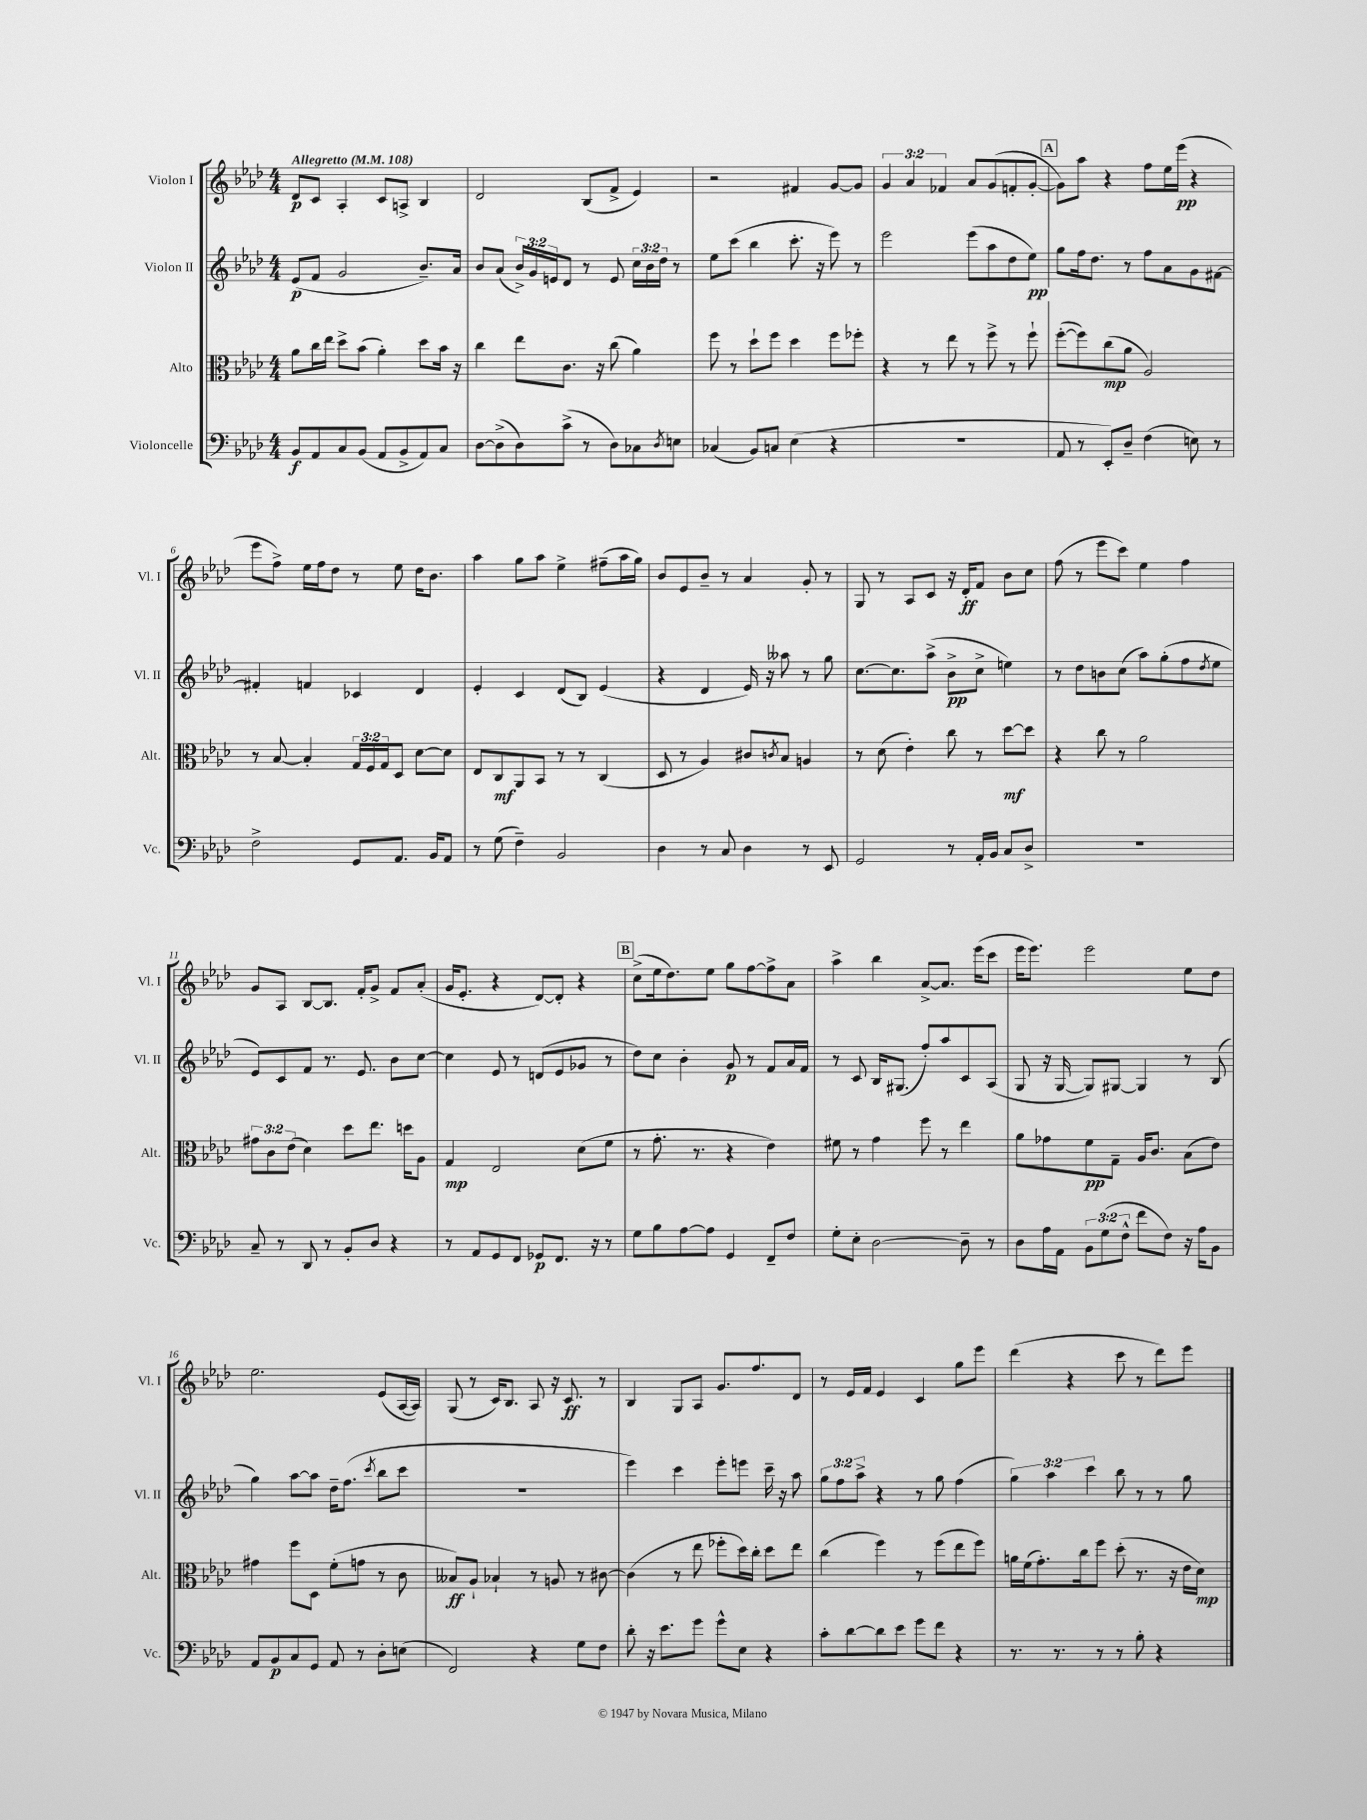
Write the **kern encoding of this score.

**kern	**kern	**kern	**kern
*staff4	*staff3	*staff2	*staff1
*clefF4	*clefC3	*clefG2	*clefG2
*k[b-e-a-d-]	*k[b-e-a-d-]	*k[b-e-a-d-]	*k[b-e-a-d-]
*M4/4	*M4/4	*M4/4	*M4/4
*MM108	*MM108	*MM108	*MM108
8BB-	8a-	(8e-	8d-
8AA-	16cc	8f	8c
.	16ee-	.	.
8C	8dd-^	2g	4A-'
(8BB-	(8b-	.	.
8AA-	4a-')	.	8c
8BB-^	.	.	8A^
8AA-)	8dd-	8.b-~)	4B-
8C	16b-	.	.
.	16r	16a-	.
=	=	=	=
[8D-	4cc	8b-	2d-
(8D-^]	.	(8a-	.
8D-)	8ee-	24b-^)	.
.	.	24g	.
.	.	24e	.
(8c^	8.c	8d-	.
8r	.	8r	(8B-
.	16r	.	.
8D-)	(8cc	8e	8f^
8C-	4a-)	24cc	4e-)
.	.	24b-	.
.	.	24dd-	.
8qD-	.	.	.
8E	.	8r	.
=	=	=	=
(4C-	8ff	8ee-	2r
.	8r	(8ccc	.
8BB-)	8dd-`	4bb-	.
8C	8ff	.	.
(4E-	4dd-	8.ccc'	4f#
.	.	16r	.
4r	8ff	8eee-)	[8g
.	8ff-'	8r	8g]
=	=	=	=
1r	4r	2eee-	6g
.	.	.	6a-
.	8r	.	.
.	.	.	6f-
.	8ee-	.	.
.	8r	(8eee-	8a-
.	8ff^	8aa-	(8g
.	8r	8dd-	8f'
.	8ff`	8ee-)	[8g'
=	=	=	=
8AA-	([8ff'	8gg	8g])
8r	8ff])	16ff	8aa-
.	.	8.dd-	.
8EE-')	(8cc	.	4r
8D-~	8a-	8r	.
(4F	2A-)	8ff	8ff
.	.	8a-	16ee-
.	.	.	(16eee-
8E)	.	8g	4r
8r	.	[8f#	.
=	=	=	=
2F^	8r	4f#']	8eee-
.	[8B-	.	8ff^)
.	4B-']	4f	16ee-
.	.	.	16ff
.	.	.	8dd-
8GG	24G	4c-	8r
.	24F	.	.
.	24G	.	.
8.AA-	8D-	.	8ee-
.	[8d-	4d-	16dd-
16BB-	.	.	8.b-
8AA-	8d-]	.	.
=	=	=	=
8r	8E-	4e-'	4aa-
(8G	8C	.	.
4F~)	8AA-	4c	8gg
.	8BB-	.	8aa-
2BB-	8r	(8d-	4ee-^
.	8r	8B-)	.
.	(4C	(4e-	(8ff#~
.	.	.	16aa-
.	.	.	16gg)
=	=	=	=
4D-	8D-	4r	8b-
.	8r	.	8e-
8r	4A-)	4d-	8b-~
8C	.	.	8r
4D-	8c#	16e-)	4a-
.	.	16r	.
.	8qc	.	.
.	8B-	8aa--	.
8r	4A	8r	8g'
8EE-	.	8gg	8r
=	=	=	=
2GG	8r	[8.cc	8G
.	(8d-	.	8r
.	.	8.cc]	.
.	4e-')	.	8A-
.	.	(8aa-^	8c
8r	8cc	8b-^	16r
.	.	.	16d-'
16AA-'	8r	8cc^	8f
16BB-	.	.	.
8C	[8dd-	4ee)	8b-
8D-^	8dd-]	.	8cc
=	=	=	=
1r	4r	8r	(8ff
.	.	8dd-	8r
.	8cc	8b	8eee-
.	8r	(8cc	8ccc)
.	2a-	8aa-)	4ee-
.	.	(8gg'	.
.	.	8ff	4ff
.	.	8qdd-	.
.	.	8ee-	.
=	=	=	=
8C~	12g#	8e-)	8g
.	12c	.	.
8r	.	8c	8A-
.	(12e-	.	.
8DD-	4d-)	8f	[8B-
8r	.	8.r	8.B-]
8BB-'	8dd-	.	.
.	.	8.e-	16f'
8D-	8.ee-	.	8g^
4r	.	8b-	8f
.	16dd	.	.
.	8A-	[8cc	(8a-'
=	=	=	=
8r	4G	4cc]	16g
.	.	.	8.e-'
8AA-	.	.	.
8GG	2E-	8e-	4r
8FF	.	8r	.
8GG-	.	(8d	[8d-)
8.FF	.	8e-	8d-']
.	(8d-	8g-	4r
16r	.	.	.
8r	8f	8r	.
=	=	=	=
8G	8r	8dd-)	(8cc^
8B-	8.g'	8cc	16ee-
.	.	.	8.dd-)
[8A-	.	4b-'	.
.	8.r	.	.
8A-]	.	.	8ee-
4GG	4r	8g	8gg
.	.	8r	[8ff
8FF~	4e-)	8f	8ff^]
8F	.	16a-	8a-
.	.	16f	.
=	=	=	=
8G'	8f#	8r	4aa-^
8E-'	8r	8c	.
[2D-	4g	16B-	4bb-
.	.	(8.G#	.
.	8ff	8ff')	[8a-^
.	8r	8aa-	8.a-]
8D-~]	4ee-	8c	.
.	.	.	(16eee-
8r	.	(8A-	8ccc
=	=	=	=
8D-	8a-	8G	16eee-
.	.	.	8.eee-)
16A-	8g-	16r	.
16AA-	.	[16G	.
12BB-	8f	8G])	2eee-
(12G	.	.	.
.	8G~	[8G#	.
12F^^	.	.	.
8f	16A-	4G#]	.
.	8.c	.	.
8F)	.	.	.
16r	(8B-	8r	8ee-
16A-	.	.	.
8BB-	8e-)	(8B-	8dd-
=	=	=	=
8AA-	4g#	4gg)	2.ee-
8BB-	.	.	.
8C	8ff	[8aa-	.
8GG	8D-	8aa-]	.
8AA-	(8f'	16dd-~	.
.	.	(8.ff	.
8r	8g	.	.
.	.	8qccc	.
8D-'	8r	8bb-	(8e-
(8E	8c	8ccc	[16A-
.	.	.	16A-])
=	=	=	=
2FF)	8B--)	1r	(8G
.	8A-`	.	8r
.	4B-`	.	16c)
.	.	.	8.B-
4r	8r	.	8A-
.	8A	.	16r
.	.	.	8.c
8G	8r	.	.
8F	[8c#	.	8r
=	=	=	=
8d-'	(4c#]	4eee-)	4B-
16r	.	.	.
8.e-	.	.	.
.	8r	4ccc	8G
8g	8ee-	.	8A-
8g^^	8ff-'	8eee-'	8.g
8E-	16dd-)	8eee	.
.	16cc'	.	8.ff
4r	8dd-	16ccc~	.
.	.	16r	.
.	8ee-	8aa-	8d-
=	=	=	=
8c'	(4cc	12gg	8r
.	.	12ff	.
[8d-	.	.	16e-
.	.	12aa-^	.
.	.	.	16f
8d-]	4ff)	4r	4e-
8e-	.	.	.
8g	8r	8r	4c
8f	(8ff	8gg	.
4r	8ee-	(4ff	8gg
.	8ff)	.	8eee-
=	=	=	=
8.r	16a	6gg)	(4ddd-
.	(16f	.	.
.	8.g')	.	.
.	.	6aa-	.
8.r	.	.	.
.	.	.	4r
.	16cc	.	.
.	.	6ccc	.
8r	8ff	.	.
8r	(8dd-'	8bb-	8ccc
8B-'	8.r	8r	8r
4r	.	8r	8ddd-)
.	16r	.	.
.	16e-	8gg	8eee-
.	16d-)	.	.
==	==	==	==
*-	*-	*-	*-
